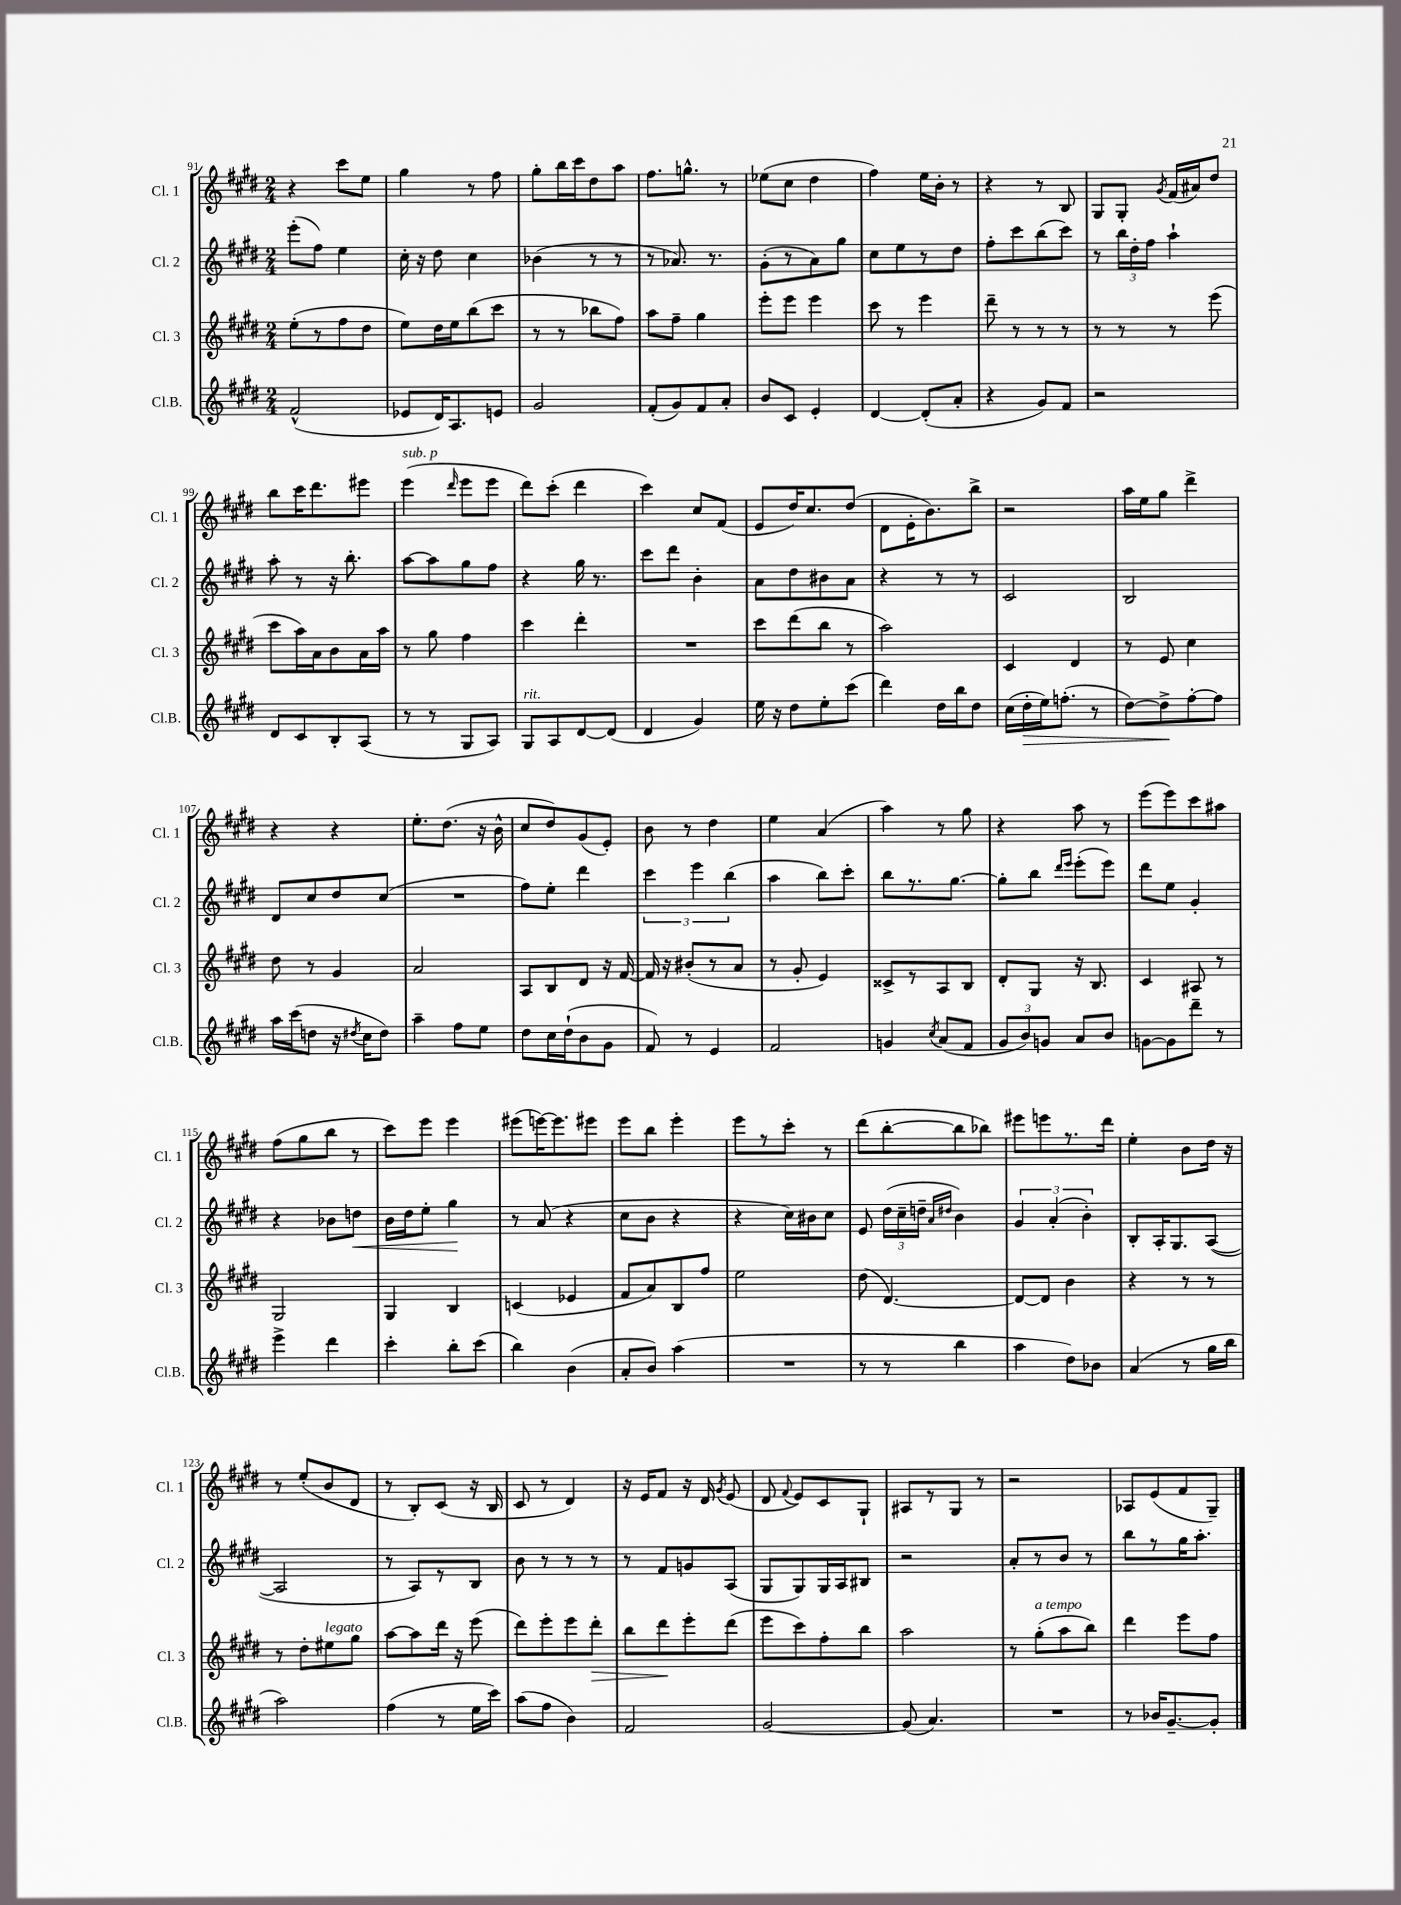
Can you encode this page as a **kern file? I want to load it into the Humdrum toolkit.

**kern	**kern	**kern	**kern
*staff4	*staff3	*staff2	*staff1
*clefG2	*clefG2	*clefG2	*clefG2
*k[f#c#g#d#]	*k[f#c#g#d#]	*k[f#c#g#d#]	*k[f#c#g#d#]
*M2/4	*M2/4	*M2/4	*M2/4
(2f#^^	(8ee'	(8eee'	4r
.	8r	8ff#)	.
.	8ff#	4ee	8ccc#
.	8dd#	.	8ee
=	=	=	=
8e-	8ee)	16cc#'	4gg#
.	.	16r	.
16d#)	16dd#	8dd#	.
8.A	16ee	.	.
.	(8bb	4cc#	8r
8e	8ccc#	.	8ff#
=	=	=	=
2g#	8r	(4b-	8gg#'
.	8r	.	16bb
.	.	.	16ccc#
.	8bb-	8r	8dd#
.	8ff#)	8r	8aa
=	=	=	=
(8f#'	8aa	8r	8.ff#
8g#)	8ff#~	8.a-)	.
.	.	.	8.gg^^
8f#	4gg#	.	.
.	.	8.r	.
8a'	.	.	8r
=	=	=	=
8b	8eee'	(8g#'	(8ee-
8c#	8eee	8r	8cc#
4e'	4eee	8a)	4dd#
.	.	8gg#	.
=	=	=	=
[4d#	8ccc#	8cc#	4ff#)
.	8r	8ee	.
(8d#']	4eee	8r	16ee
.	.	.	16b'
8a'	.	8dd#	8r
=	=	=	=
4r	8ddd#~	8ff#'	4r
.	8r	8ccc#	.
8g#)	8r	(8bb	8r
8f#	8r	8ccc#)	8B
=	=	=	=
2r	8r	8r	8G#
.	8r	24bb	8G#'
.	.	24dd#'	.
.	.	24ff#	.
.	.	.	8qg#
.	8r	4aa`	(16f#
.	.	.	16a#)
.	(8eee	.	8dd#
=	=	=	=
8d#	8ccc#	8aa'	8bb
8c#	16aa)	8r	16ccc#
.	16a	.	8.ddd#
8B'	8b	16r	.
.	.	8.bb'	.
(8A	16a	.	8eee#
.	16aa	.	.
=	=	=	=
8r	8r	[8aa	(4eee
8r	8gg#	8aa]	.
.	.	.	16qqddd#
8G#	4ff#	8gg#	8eee
8A)	.	8ff#	8eee
=	=	=	=
8G#	4ccc#	4r	8ddd#)
8A	.	.	(8ccc#'
[8d#	4ddd#'	16gg#	4ddd#
.	.	8.r	.
(8d#]	.	.	.
=	=	=	=
4d#	2r	8ccc#	4ccc#)
.	.	8ddd#	.
4g#)	.	4b'	8cc#
.	.	.	(8f#
=	=	=	=
16ee	8ccc#	8a	8e
16r	.	.	.
8dd#	(8ddd#	8dd#	16dd#)
.	.	.	8.cc#
8ee'	8bb	8b#	.
(8ccc#	8r	8a	(8dd#
=	=	=	=
4ddd#)	2aa)	4r	8d#
.	.	.	16e'
.	.	.	8.b)
16dd#	.	8r	.
16bb	.	.	.
8dd#	.	8r	8bb^
=	=	=	=
(16cc#	4c#	2c#	2r
16dd#'	.	.	.
16ee)	.	.	.
(8.ff'	.	.	.
.	4d#	.	.
8r	.	.	.
=	=	=	=
[8dd#)	8r	2B	16aa
.	.	.	16ee
8dd#^]	8e	.	8gg#
[8ff#'	4cc#	.	4ddd#^
8ff#]	.	.	.
=	=	=	=
16aa	8dd#	8d#	4r
(16ccc#	.	.	.
8dd	8r	8cc#	.
16r	4g#	8dd#	4r
8qdd#	.	.	.
16cc#	.	.	.
8dd#)	.	(8cc#	.
=	=	=	=
4aa~	2a	2r	8.ee'
.	.	.	(8.dd#
8ff#	.	.	.
8ee	.	.	16r
.	.	.	16b^^
=	=	=	=
8dd#	8A	8ff#)	8cc#
16cc#	8B	8ee'	8dd#)
(16dd#`	.	.	.
8b	8d#	4ddd#	(8g#
8g#	16r	.	8e')
.	[16f#	.	.
=	=	=	=
8f#)	16f#]	6ccc#	8b
.	16r	.	.
8r	(8b#'	.	8r
.	.	6eee	.
4e	8r	.	4dd#
.	.	(6bb	.
.	8a	.	.
=	=	=	=
2f#	8r	4aa	4ee
.	8g#'	.	.
.	4e)	8bb)	(4a
.	.	8ccc#'	.
=	=	=	=
4g	8c##^	8bb	4aa)
.	8r	8.r	.
8qcc#	.	.	.
(8a	8A	.	8r
.	.	[8.gg#	.
8f#	8B	.	8gg#
=	=	=	=
12g#	8d#'	8gg#']	4r
12b)	.	.	.
.	8G#	8bb	.
12g	.	.	.
.	.	16qqddd#	.
.	.	16qqeee	.
8a	16r	(8eee'	8aa
.	8.B	.	.
8b	.	8eee)	8r
=	=	=	=
[8g	4c#	8ddd#	(8eee
8g]	.	8ee	8eee)
8ddd#~	8A#	4g#'	8ccc#
8r	8r	.	8aa#
=	=	=	=
4eee^	2G#	4r	(8ff#
.	.	.	8gg#
4ddd#	.	8b-	8bb
.	.	8dd	8r
=	=	=	=
4ccc#'	4G#	16b	8ccc#)
.	.	16dd#	.
.	.	8ee'	8eee
8bb'	4B	4gg#	4eee
(8ccc#	.	.	.
=	=	=	=
4bb)	(4c	8r	(8eee#
.	.	(8a	[16eee)
.	.	.	8.eee]
(4b	4e-	4r	.
.	.	.	8eee#
=	=	=	=
8a'	8f#	8cc#	8eee
8b)	8a)	8b	8bb
(4aa	8B	4r	4eee'
.	8ff#	.	.
=	=	=	=
2r	2ee	4r	8eee
.	.	.	8r
.	.	16cc#)	8ccc#'
.	.	16b#	.
.	.	8cc#	8r
=	=	=	=
8r	(8dd#	8e	(8ddd#
8r	[4.d#)	(24dd#	[8bb'
.	.	24cc#~	.
.	.	24dd~	.
.	.	16qqa	.
.	.	16qqdd#	.
4bb	.	4b)	8bb]
.	.	.	8bb-)
=	=	=	=
4aa	8d#_	6g#	8eee#
.	8d#]	.	8eee
.	.	(6a'	.
8dd#)	4b	.	8.r
.	.	6b')	.
8b-	.	.	.
.	.	.	16ddd#
=	=	=	=
(4a	4r	8B'	4ee'
.	.	16A'	.
.	.	8.G#	.
8r	8r	.	8b
16gg#	8r	([8A	16dd#
16bb	.	.	16r
=	=	=	=
2aa)	8r	2A]	8r
.	8dd#'	.	(8ee'
.	8ee#	.	8b
.	8gg#	.	8d#
=	=	=	=
(4ff#	[8aa	8r	8r
.	8aa]	8A)	8B')
8r	16ddd#	8r	(8c#
.	16r	.	.
16ee	(8eee	8B	16r
16ccc#)	.	.	16B
=	=	=	=
(8aa	8ddd#)	8b	8c#
8ff#	8eee'	8r	8r
4b)	8eee	8r	4d#)
.	8ddd#'	8r	.
=	=	=	=
2f#	8bb	8r	16r
.	.	.	16e
.	8ddd#	8f#	8f#
.	8eee'	8g	16r
.	.	.	16d#
.	.	.	8qg#
.	(8ddd#	(8A	(8e
=	=	=	=
[2g#	8eee	8G#	8d#
.	.	.	8qqf#
.	8ccc#)	8G#)	8e)
.	8ff#'	16G#	8c#
.	.	16A	.
.	8bb	8B#	8G#`
=	=	=	=
(8g#]	2aa	2r	8A#
4.a)	.	.	8r
.	.	.	8G#
.	.	.	8r
=	=	=	=
2r	8r	8a'	2r
.	(8gg#'	8r	.
.	8aa	8b	.
.	8bb)	8r	.
=	=	=	=
8r	4ddd#	8bb	8A-
16b-	.	8r	(8e
[8.g#~	.	.	.
.	8eee	16gg#	8f#
.	.	8.aa'	.
8g#']	8ff#	.	8G#~)
==	==	==	==
*-	*-	*-	*-
